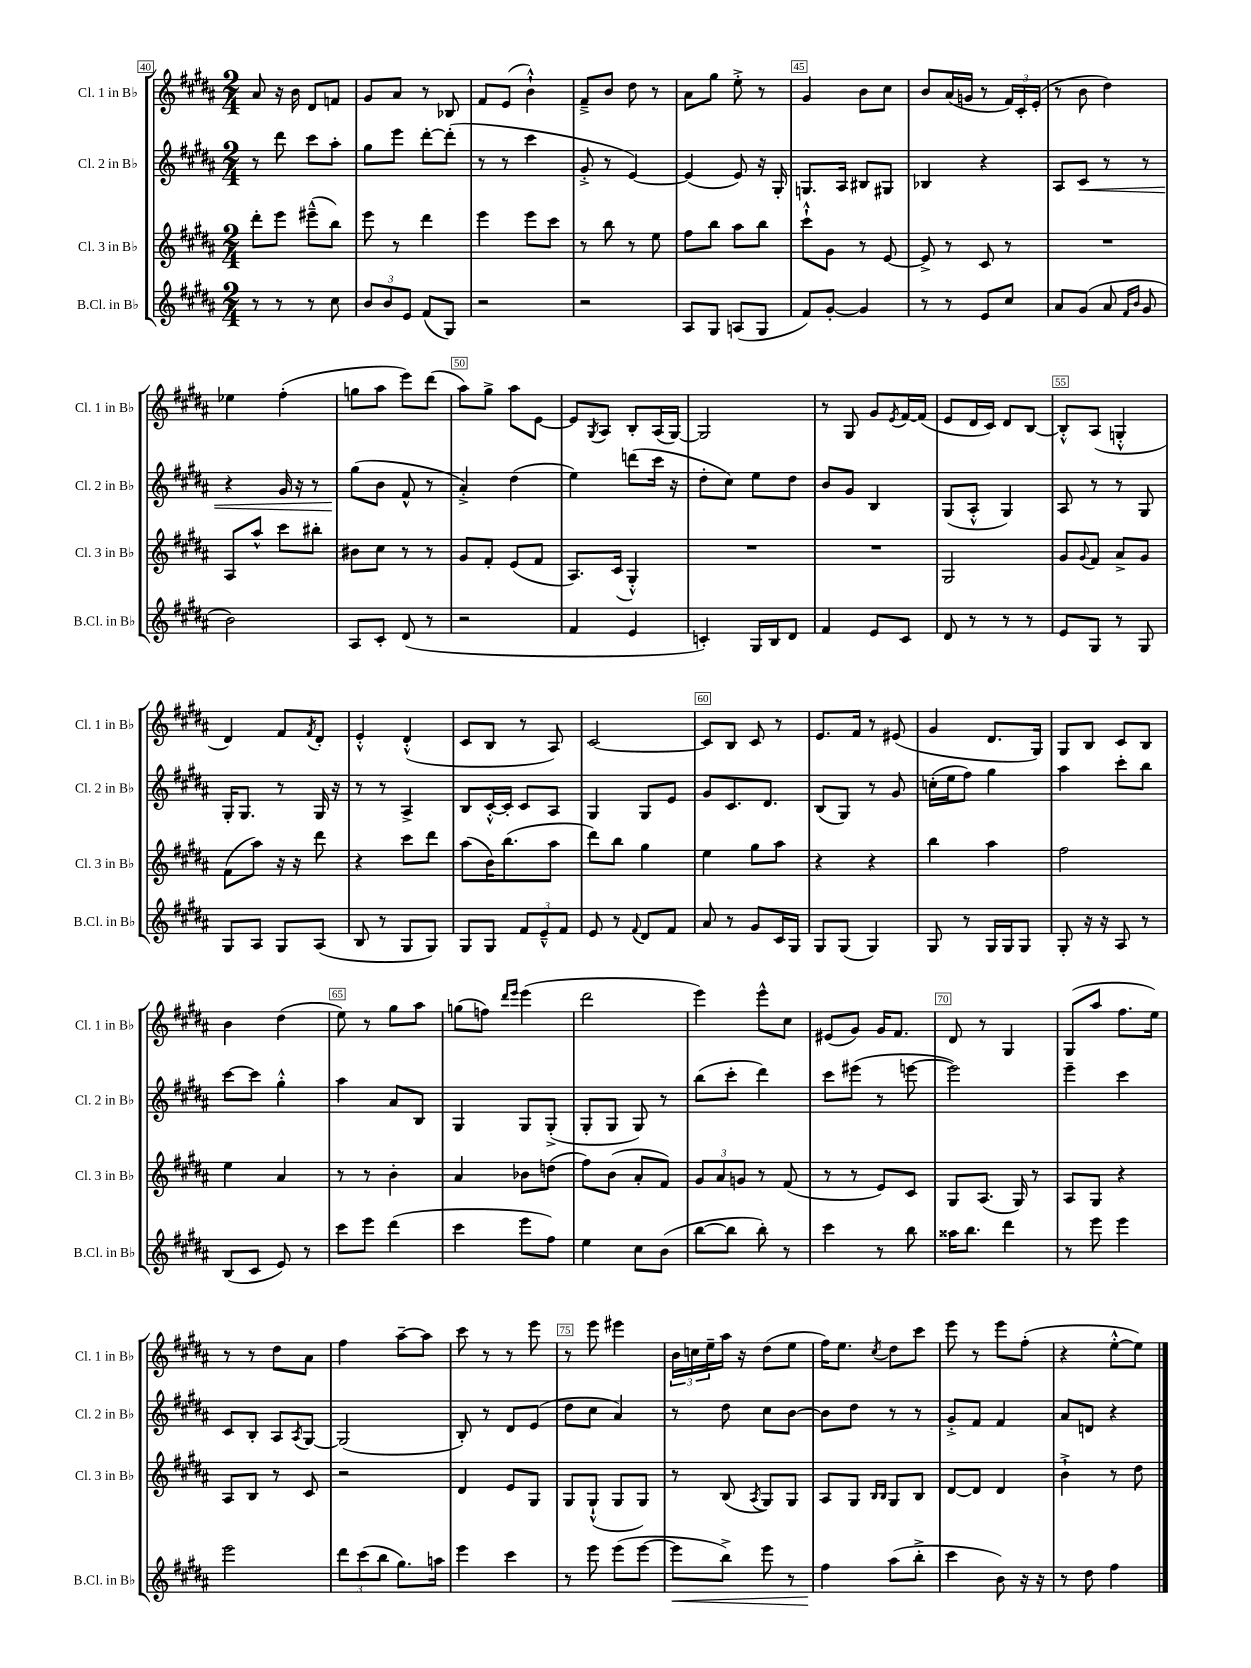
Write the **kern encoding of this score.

**kern	**kern	**kern	**kern
*staff4	*staff3	*staff2	*staff1
*clefG2	*clefG2	*clefG2	*clefG2
*k[f#c#g#d#a#]	*k[f#c#g#d#a#]	*k[f#c#g#d#a#]	*k[f#c#g#d#a#]
*M2/4	*M2/4	*M2/4	*M2/4
8r	8ddd#'\L	8r	8a#/
8r	8eee\J	8ddd#\	16r
.	.	.	16b\
8r	(8eee#~^^\L	8ccc#\L	8d#/L
8cc#\	8bb\J)	8aa#'\J	8f/J
=	=	=	=
12b/L	8eee\	8gg#\L	8g#/L
12b/	.	.	.
.	8r	8eee\J	8a#/J
12e/J	.	.	.
(8f#/L	4ddd#\	[8ddd#'\L	8r
8G#/J)	.	(8ddd#'\]J	8B-/
=	=	=	=
2r	4eee\	8r	8f#/L
.	.	8r	(8e/J
.	8eee\L	4ccc#\	4b`^^\)
.	8ccc#\J	.	.
=	=	=	=
2r	8r	8g#'^/	8f#~^/L
.	8bb\	8r	8b/J
.	8r	[4e/)	8dd#\
.	8ee\	.	8r
=	=	=	=
8A#/L	8ff#\L	(4e/]	8a#\L
8G#/J	8bb\J	.	8gg#\J
(8A/L	8aa#\L	8e/)	8ee'^\
8G#/J	8bb\J	16r	8r
.	.	16G#'/	.
=	=	=	=
8f#/L)	8ccc#`^^\L	8.G/L	4g#/
[8g#'/J	8g#\J	.	.
.	.	16A#/Jk	.
4g#/]	8r	8B#/L	8b\L
.	[8e/	8G#/J	8cc#\J
=	=	=	=
8r	8e^/]	4B-/	8b/L
8r	8r	.	(16a#/L
.	.	.	16g/JJ
8e/L	8c#/	4r	8r
8cc#/J	8r	.	24f#/LL)
.	.	.	24c#'/
.	.	.	(24e'/JJ
=	=	=	=
8a#/L	2r	8A#/L	8r
(8g#/J	.	8c#/J	8b\
8a#/	.	8r	4dd#\)
16qqf#/LL	.	.	.
16qqb/JJ	.	.	.
8g#/	.	8r	.
=	=	=	=
2b\)	8A#/L	4r	4ee-\
.	8aa#^^/J	.	.
.	8ccc#\L	16g#/	(4ff#'\
.	.	16r	.
.	8bb#'\J	8r	.
=	=	=	=
8A#/L	8b#\L	(8gg#\L	8gg\L
8c#'/J	8cc#\J	8b\J	8aa#\J
(8d#/	8r	8f#^^/	8eee\L)
8r	8r	8r	(8ddd#\J
=	=	=	=
2r	8g#/L	4a#'^/)	8aa#\L)
.	8f#'/J	.	8gg#^\J
.	(8e/L	(4dd#\	8aa#\L
.	8f#/J	.	[8e\J
=	=	=	=
4f#/	8.A#/L)	4ee\)	8e/]L
.	.	.	8qG#/
.	.	.	8A#/J
.	(16c#/Jk	.	.
4e/	4G#'^^/)	(8ddd\L	8B'/L
.	.	16ccc#\Jk	(16A#/L
.	.	16r	[16G#/JJ)
=	=	=	=
4c'/)	2r	8dd#'\L	2G#/]
.	.	8cc#\J)	.
16G#/LL	.	8ee\L	.
16B/J	.	.	.
8d#/J	.	8dd#\J	.
=	=	=	=
4f#/	2r	8b/L	8r
.	.	8g#/J	8G#/
8e/L	.	4B/	8g#/L
.	.	.	8qe/
8c#/J	.	.	[16f#/L
.	.	.	(16f#/]JJ
=	=	=	=
8d#/	2G#/	(8G#/L	8e/L
8r	.	8A#'^^/J	16d#/L
.	.	.	16c#/JJ)
8r	.	4G#/)	8d#/L
8r	.	.	[8B/J
=	=	=	=
8e/L	8g#/L	8A#/	8B'^^/]L
.	8qqg#/	.	.
8G#/J	8f#/J	8r	(8A#/J
8r	8a#^/L	8r	4G'^^/
8G#/	8g#/J	8G#/	.
=	=	=	=
8G#/L	(8f#\L	16G#'/LK	4d#/)
.	.	8.G#/J	.
8A#/J	8aa#\J)	.	.
8G#/L	16r	8r	8f#/L
.	16r	.	.
.	.	.	8qf#/
(8A#/J	8ddd#\	16G#/	8d#'/J
.	.	16r	.
=	=	=	=
8B/	4r	8r	4e'^^/
8r	.	8r	.
8G#/L	8ccc#\L	4A#^/	(4d#'^^/
8G#/J)	8ddd#\J	.	.
=	=	=	=
8G#/L	(8aa#\L	8B/L	8c#/L
8G#/J	16b\K)	[16c#'^^/L	8B/J
.	(8.bb\	16c#'/]JJ	.
12f#/L	.	8c#/L	8r
12e~^^/	.	.	.
.	8aa#\J	8A#/J	8A#/)
12f#/J	.	.	.
=	=	=	=
8e/	8ddd#\L)	4G#/	[2c#/
8r	8bb\J	.	.
8qqf#/	.	.	.
8d#/L	4gg#\	8G#/L	.
8f#/J	.	8e/J	.
=	=	=	=
8a#/	4ee\	8g#/L	8c#/]L
8r	.	8.c#/	8B/J
8g#/L	8gg#\L	.	8c#/
.	.	8.d#/J	.
16c#/L	8aa#\J	.	8r
16G#/JJ	.	.	.
=	=	=	=
8G#/L	4r	(8B/L	8.e/L
(8G#/J	.	8G#/J)	.
.	.	.	16f#/Jk
4G#/)	4r	8r	8r
.	.	8g#/	(8e#/
=	=	=	=
8G#/	4bb\	(16cc'\LL	4g#/
.	.	16ee\J	.
8r	.	8ff#\J)	.
16G#/LL	4aa#\	4gg#\	8.d#/L
16G#/J	.	.	.
8G#/J	.	.	.
.	.	.	16G#/Jk)
=	=	=	=
8G#'/	2ff#\	4aa#\	8G#/L
16r	.	.	8B/J
16r	.	.	.
8A#/	.	8ccc#'\L	8c#/L
8r	.	8bb\J	8B/J
=	=	=	=
(8B/L	4ee\	[8ccc#\L	4b\
8c#/J	.	8ccc#\]J	.
8e/)	4a#/	4gg#'^^\	(4dd#\
8r	.	.	.
=	=	=	=
8ccc#\L	8r	4aa#\	8ee\)
8eee\J	8r	.	8r
(4ddd#\	4b'\	8a#/L	8gg#\L
.	.	8B/J	8aa#\J
=	=	=	=
4ccc#\	4a#/	4G#/	(8gg\L
.	.	.	8ff\J)
.	.	.	16qqddd#/LL
.	.	.	16qqeee/JJ
8eee\L	8b-\L	8G#/L	(4eee\
8ff#\J)	(8dd\J	(8G#'^/J	.
=	=	=	=
4ee\	8ff#\L)	8G#'/L	2ddd#\
.	(8b\J	8G#/J	.
8cc#\L	8a#'/L	8G#/)	.
(8b\J	8f#/J)	8r	.
=	=	=	=
[8bb\L	12g#/L	(8bb\L	4eee\)
.	12a#/	.	.
8bb\]J	.	8ccc#'\J	.
.	12g/J	.	.
8bb'\)	8r	4ddd#\)	8eee^^\L
8r	(8f#/	.	8cc#\J
=	=	=	=
4ccc#\	8r	8ccc#\L	(8e#/L
.	8r	(8eee#\J	8g#/J)
8r	8e/L)	8r	16g#/LK
.	.	.	8.f#/J
8bb\	8c#/J	[8eee\	.
=	=	=	=
16aa##\LK	8G#/L	2eee\])	8d#/
8.bb\J	.	.	.
.	(8.A#/J	.	8r
4ddd#\	.	.	4G#/
.	16G#/)	.	.
.	8r	.	.
=	=	=	=
8r	8A#/L	4eee~\	(8G#/L
8eee\	8G#/J	.	8aa#/J
4eee\	4r	4ccc#\	8.ff#\L
.	.	.	16ee\Jk)
=	=	=	=
2eee\	8A#/L	8c#/L	8r
.	8B/J	8B'/J	8r
.	8r	8A#/L	8dd#\L
.	.	8qA#/	.
.	8c#/	[8G#/J	8a#\J
=	=	=	=
12ddd#\L	2r	(2G#/]	4ff#\
(12ccc#\	.	.	.
12bb\J	.	.	.
8.gg#\L)	.	.	[8aa#~\L
.	.	.	8aa#\]J
16aa\Jk	.	.	.
=	=	=	=
4eee\	4d#/	8B'/)	8ccc#\
.	.	8r	8r
4ccc#\	8e/L	8d#/L	8r
.	8G#/J	(8e/J	8eee\
=	=	=	=
8r	8G#/L	8dd#\L	8r
8eee\	(8G#`^^/J	8cc#\J	8eee\
(8eee\L	8G#/L	4a#/)	4eee#\
[8eee\J	8G#/J)	.	.
=	=	=	=
8eee\]L	8r	8r	24b\LL
.	.	.	24cc\
.	.	.	24ee~\
8bb^\J)	(8B/	8dd#\	16aa#\JJ
.	.	.	16r
.	8qA#/	.	.
8eee\	8G#/L)	8cc#\L	(8dd#\L
8r	8G#/J	[8b\J	8ee\J
=	=	=	=
4ff#\	8A#/L	8b\]L	16ff#\LK)
.	.	.	8.ee\J
.	8G#/J	8dd#\J	.
.	16qqB/LL	.	.
.	16qqB/JJ	.	8qcc#/
(8aa#\L	8G#/L	8r	8dd#\L
8bb'^\J	8B/J	8r	8ccc#\J
=	=	=	=
4ccc#\	[8d#/L	8g#'^/L	8eee\
.	8d#/]J	8f#/J	8r
8b\)	4d#/	4f#/	8eee\L
16r	.	.	(8ff#'\J
16r	.	.	.
=	=	=	=
8r	4b`^\	8a#/L	4r
8dd#\	.	8d/J	.
4ff#\	8r	4r	[8ee'^^\L
.	8dd#\	.	8ee\]J)
==	==	==	==
*-	*-	*-	*-
